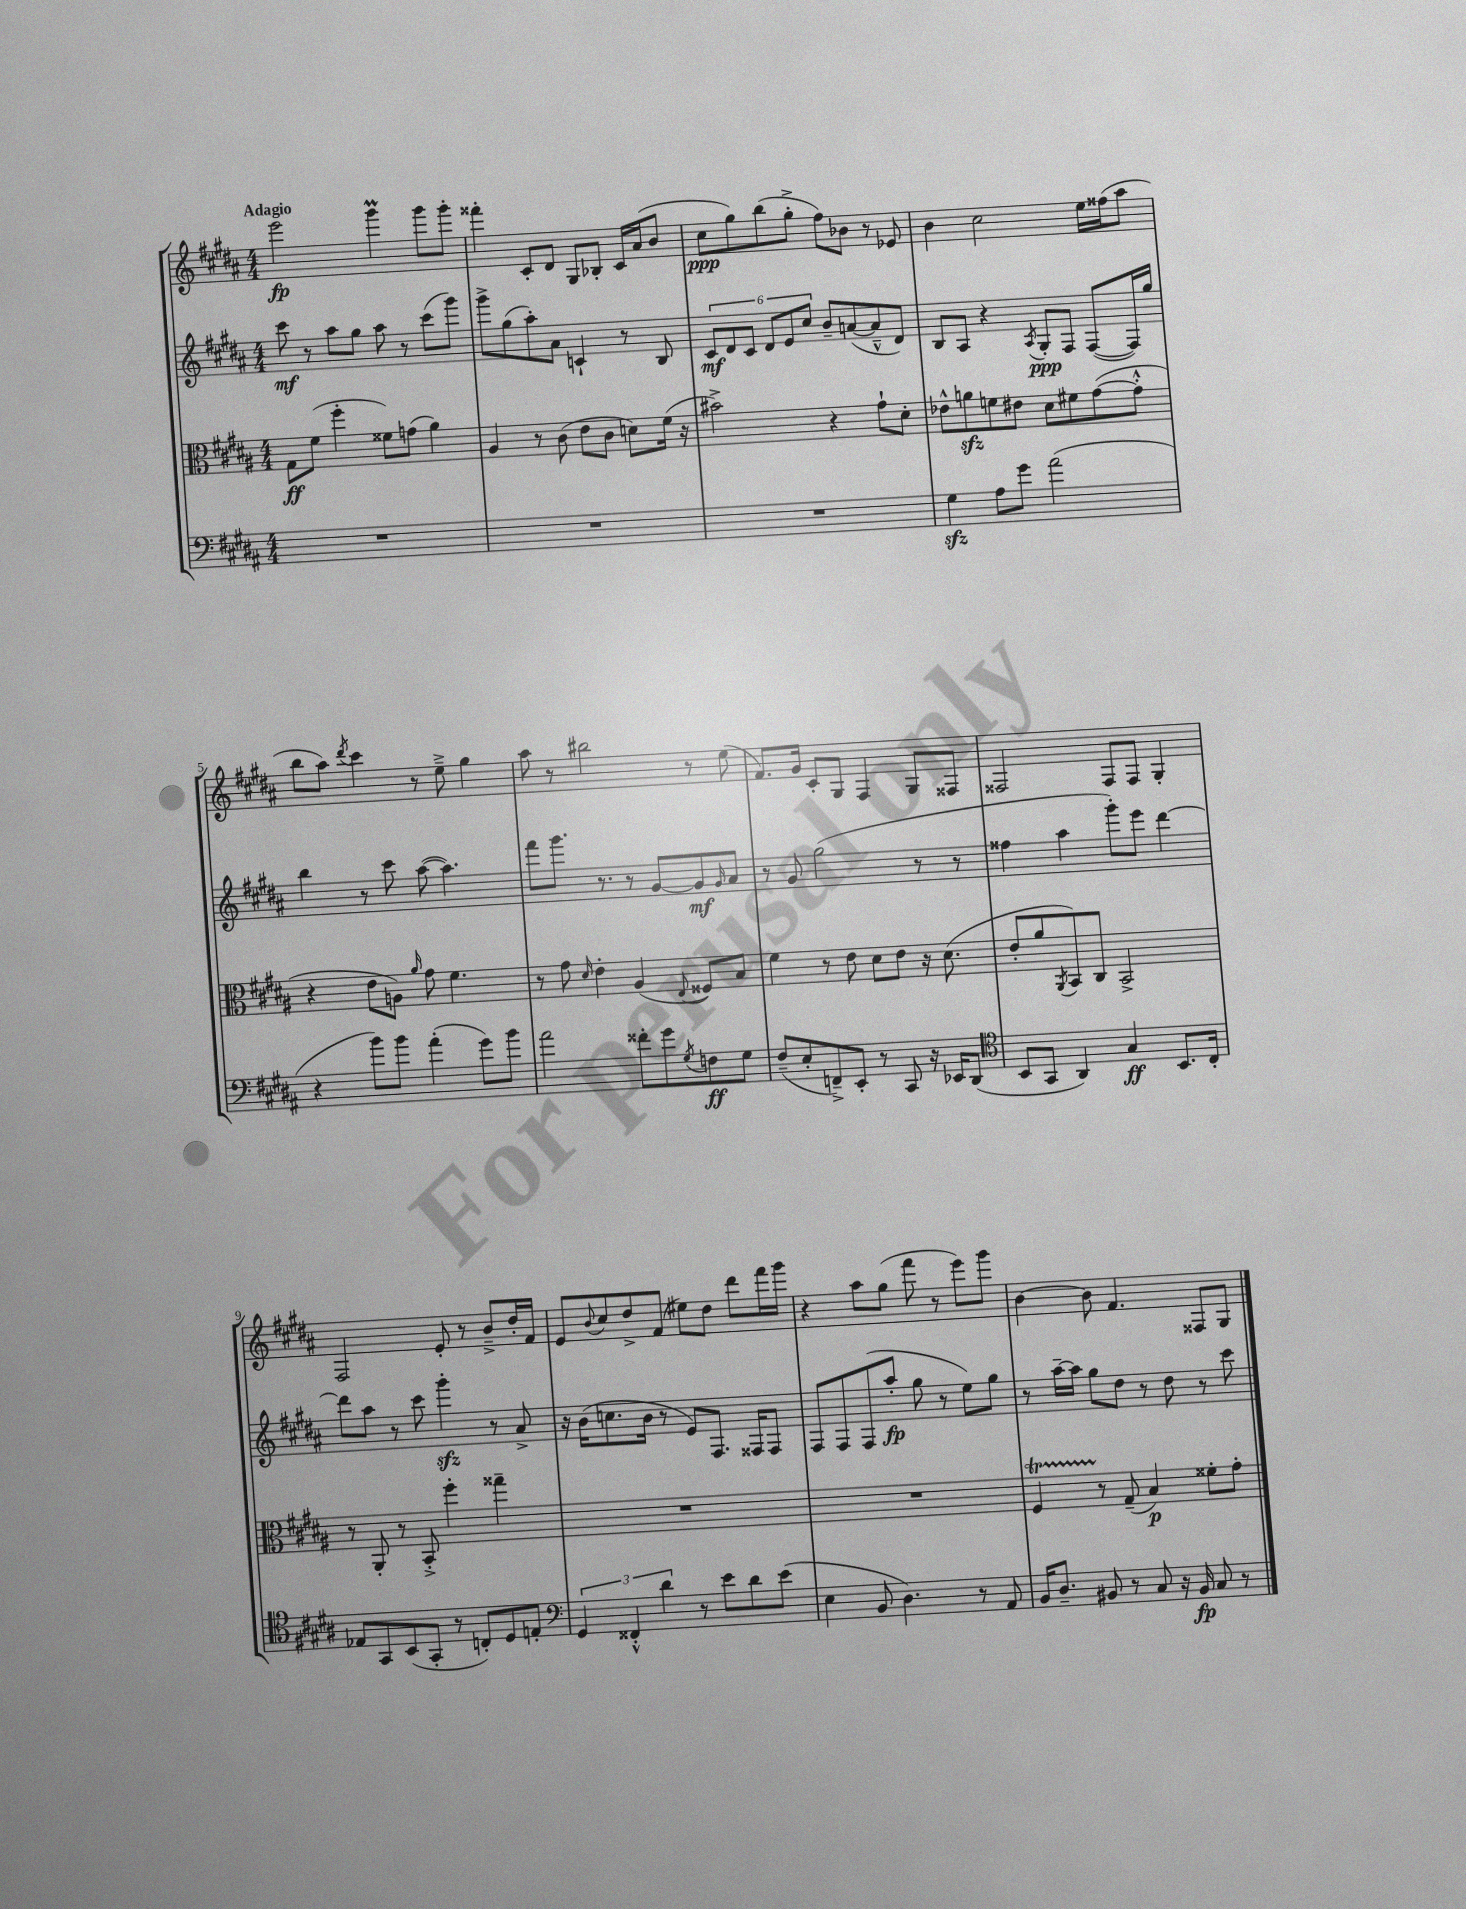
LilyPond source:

<<
\new StaffGroup <<
\new Staff = "s0" {
    \clef treble \key b \major \numericTimeSignature \time 4/4 \tempo "Adagio"
    e'''2\fp gis'''4\prall gis'''8 gis'''8-. |
    fisis'''4-. cis'8-. dis'8 gis8 bes8-. cis'16 ais'16( b'8 |
    cis''8\ppp gis''8) b''8( gis''8-.-> fis''8) bes'8 r8 ees'8 |
    b'4 cis''2 e''16 fisis''16( ais''8 |
    b''8 ais''8) \acciaccatura { dis'''8 } cis'''4 r8 e''8---> gis''4 |
    ais''8 r8 bis''2 r8 e''8( |
    fis'8.) gis'16 cis'8-. gis8 fis4 gis8 fisis8 |
    fisis2 fisis8 fisis8 gis4-. |
    fis2 e'8-. r8 b'8---> dis''16-. fis'16 |
    e'8 \appoggiatura { b'8 } cis''8 dis''8-> fis'8( eis''8) dis''8 dis'''8 fis'''16 gis'''16 |
    r4 ais''8 gis''8( fis'''8 r8 e'''8) gis'''8 |
    b'4~ b'8 fis'4. fisis8 gis8 \bar "|." |
}
\new Staff = "s1" {
    \clef treble \key b \major \numericTimeSignature \time 4/4
    cis'''8\mf r8 ais''8 gis''8 ais''8 r8 cis'''8( gis'''8) |
    gis'''8-> gis''8( ais''8-.) ais'8 c'4-! r8 b8 |
    \tuplet 6/4 { cis'8\mf dis'8 cis'8 dis'8 e'8 cis''8 } b'8-- a'8~( a'8---^ dis'8) |
    b8 ais8 r4 \acciaccatura { ais8 } gis8-.\ppp fis8 fis8~( fis16) gis''16 |
    b''4 r8 cis'''8 ais''8~( ais''4.) |
    fis'''8 gis'''8. r8. r8 gis'8~ gis'8\mf \grace { gis'16 } ais'8 |
    r8 gis'8 gis''2( r8 r8 |
    fisis''4 ais''4 gis'''8-.) e'''8 dis'''4~ |
    dis'''8 ais''8 r8 cis'''8 gis'''4-.\sfz r8 ais'8-> |
    r16 b'16( c''8. b'16 r8 e'8) fis8. fisis16 fisis8 |
    fis8 fis8 fis8( ais''8-.\fp gis''8 r8 e''8) gis''8 |
    r8 ais''16~-- ais''16 gis''8 dis''8 r8 dis''8 r8 cis'''8 \bar "|." |
}
\new Staff = "s2" {
    \clef alto \key b \major \numericTimeSignature \time 4/4
    gis8\ff fis'8( fis''4-. fisis'8) g'8( ais'4) |
    ais4 r8 cis'8( e'8 cis'8 d'8) fis'16( r16 |
    bis'2->) r4 gis'8-! dis'8-. |
    ees'8-^ a'8\sfz f'8 eis'8 dis'8 fis'8 gis'8~( gis'8-.-^ |
    r4 e'8 a8) \grace { ais'16 } gis'8 fis'4. |
    r8 gis'8 \grace { dis'16 } e'4-. ais4( \appoggiatura { e8 } fisis8) b8 |
    fis'4 r8 e'8 dis'8 e'8 r16 dis'8.( |
    e'8-. ais'8 \acciaccatura { ais,8 } b,8) cis8 b,2-> |
    r8 ais,8-. r8 b,8-.-> fis''4-. gisis''4-- |
    R1 |
    R1 |
    fis4\startTrillSpan r8\stopTrillSpan gis8--( b4\p) fisis'8-. gis'8-. \bar "|." |
}
\new Staff = "s3" {
    \clef bass \key b \major \numericTimeSignature \time 4/4
    R1 |
    R1 |
    R1 |
    gis4\sfz ais8 gis'8 ais'2( |
    r4 b'8) b'8 ais'4-.( gis'8) b'8 |
    ais'2 fisis'8-. gis'8 \acciaccatura { gis8 } f8\ff gis8 |
    fis8--( e8-. f,8--->) e,8-. r8 cis,8 r16 ees,16 dis,8( |
    \clef tenor b,8 gis,8 ais,4) gis4\ff b,8. cis16-. |
    ees8 gis,8 b,8( gis,8-. r8 c8-.) dis8 e8-. |
    \clef bass \tuplet 3/2 { gis,4 fisis,4-.-^ dis'4 } r8 e'8 dis'8 e'8( |
    e4 b,8 dis4.) r8 ais,8 |
    b,16 dis8.-- bis,8 r8 cis8 r16 bis,16\fp cis8 r8 \bar "|." |
}
>>
>>
